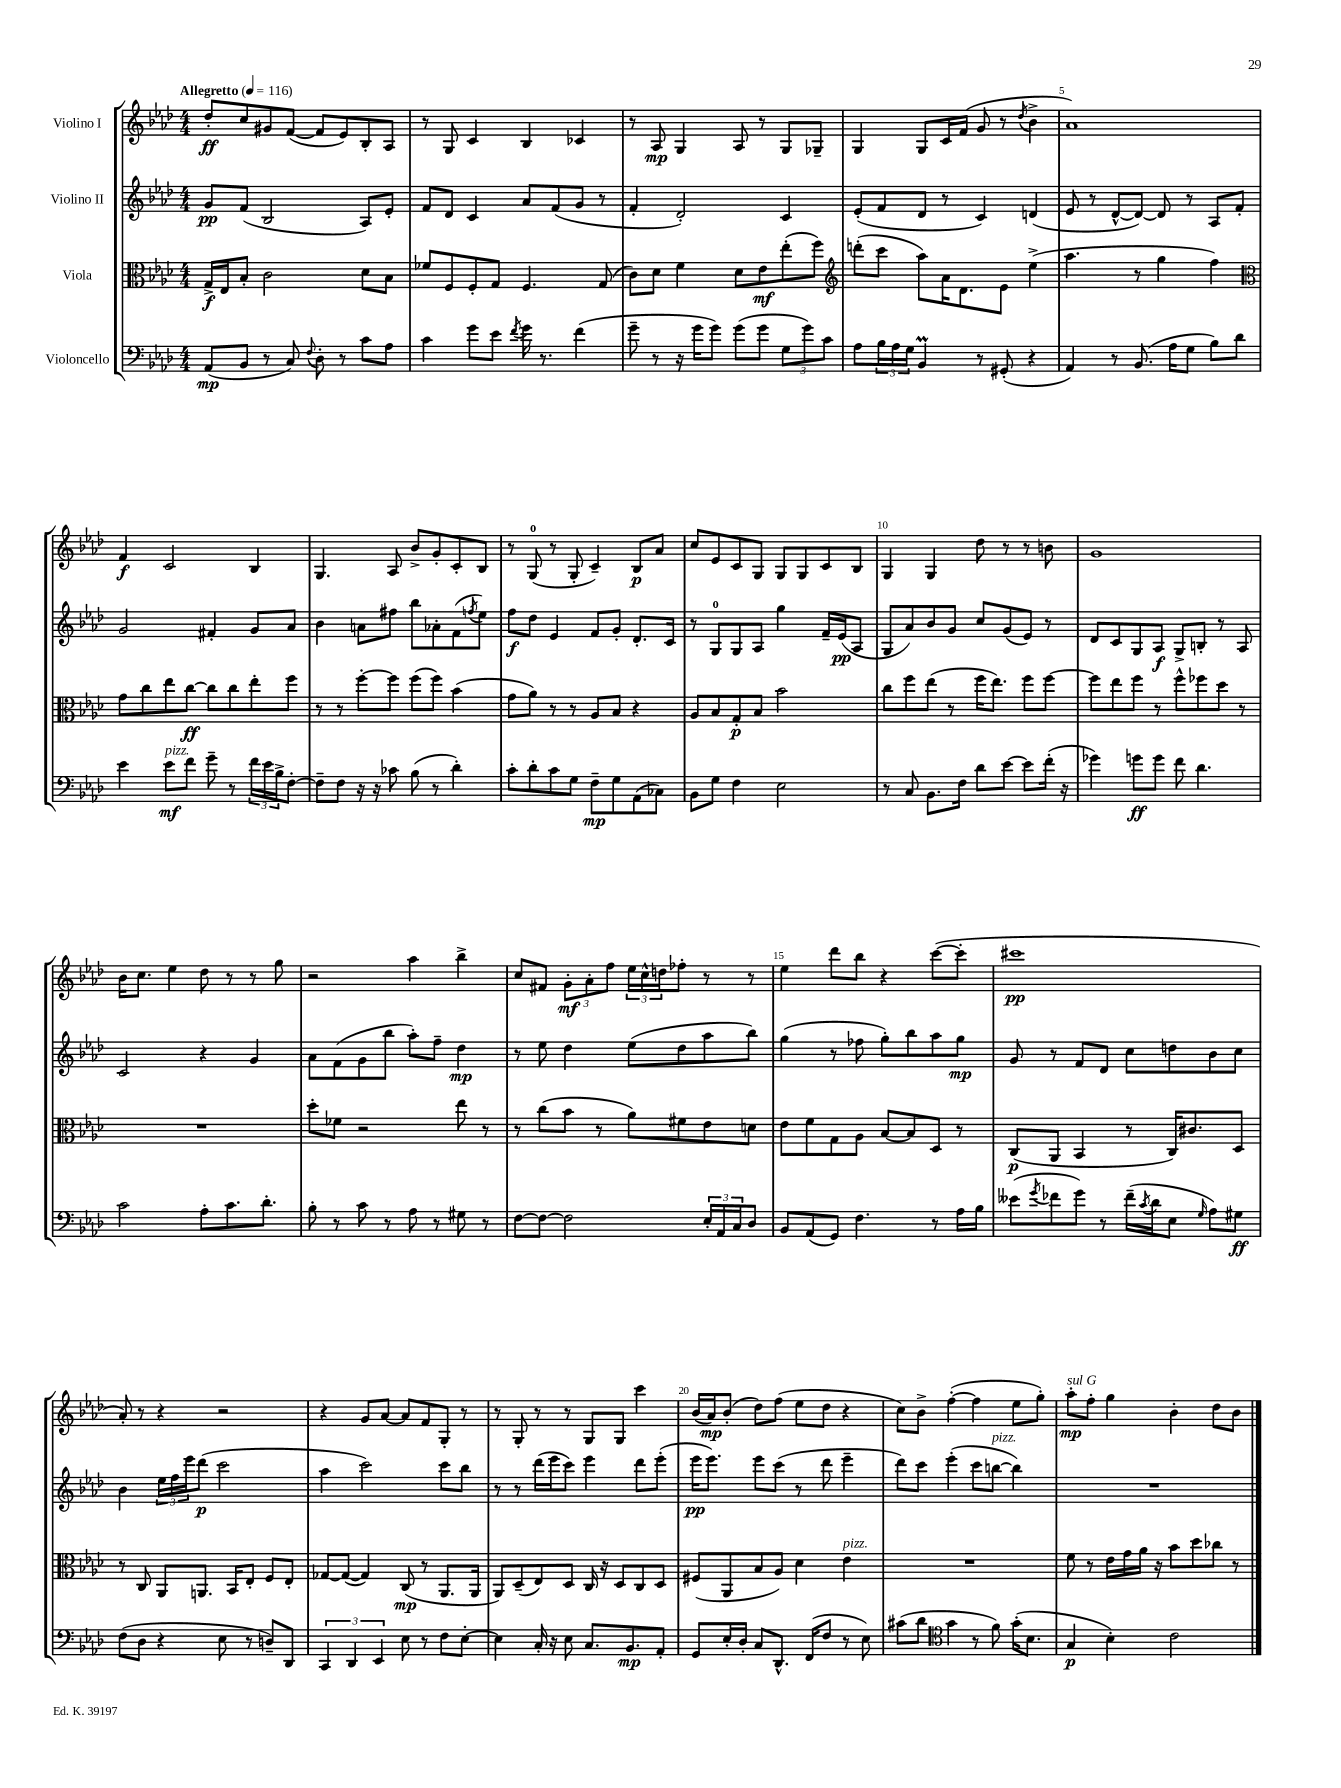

**kern	**kern	**kern	**kern
*staff4	*staff3	*staff2	*staff1
*clefF4	*clefC3	*clefG2	*clefG2
*k[b-e-a-d-]	*k[b-e-a-d-]	*k[b-e-a-d-]	*k[b-e-a-d-]
*M4/4	*M4/4	*M4/4	*M4/4
*MM116	*MM116	*MM116	*MM116
(8AA-	16G^	8g	8dd-'
.	16E-	.	.
8BB-	8B-'	(8f	8cc
8r	2c	2B-	8g#
8C)	.	.	([8f
8qqF	.	.	.
8D-'	.	.	8f]
8r	.	.	8e-)
8c	8d-	8A-)	8B-'
8A-	8B-	8e-'	8A-
=	=	=	=
4c	8f-	8f	8r
.	8F	8d-	8G
8g	8F'	4c	4c
8e-	8G	.	.
8qf	.	.	.
16g	4.F	8a-	4B-
8.r	.	.	.
.	.	(8f	.
(4f	.	8g	4c-
.	(8G	8r	.
=	=	=	=
8g~	8c)	4f'	8r
8r	8d-	.	8A-
16r	4f	2d-')	4G
16g	.	.	.
8g)	.	.	.
(8g	8d-	.	8A-
8g	8e-	.	8r
12G	(8ee-'	4c	8G
12g)	.	.	.
.	8ff)	.	8G-~
12c	.	.	.
=	=	=	=
*	*clefG2	*	*
8A-	(8ddd'	(8e-'	4G
24B-	8ccc	8f	.
24A-	.	.	.
24G	.	.	.
4BB-	8aa-)	8d-	8G
.	16a-	8r	16c
.	8.d-	.	(16f
8r	.	4c)	8g
(8GG#'	8e-	.	8r
.	.	.	8qdd-
4r	(4ee-^	(4d	4b-^
=	=	=	=
4AA-)	4.aa-	8e-	1a-)
.	.	8r	.
8r	.	[8d-^^	.
(8.BB-	8r	8d-_)	.
.	4gg	8d-]	.
16A-	.	.	.
8G	.	8r	.
8B-)	4ff)	8A-	.
8d-	.	8f'	.
=	=	=	=
*	*clefC3	*	*
4e-	8g	2g	4f
.	8cc	.	.
8e-	8ee-	.	2c
8f	[8cc	.	.
8g~	8cc]	4f#'	.
8r	8cc	.	.
24f	8ee-'	8g	4B-
24e-	.	.	.
24B-^	.	.	.
[8F'	8ff	8a-	.
=	=	=	=
8F~]	8r	4b-	4.G
8F	8r	.	.
16r	[8ff'	8a	.
16r	.	.	.
8c-	8ff]	8ff#	8A-
(8B-	(8ff	8bb-	8b-^
8r	8ff)	8a-'	8g'
4d-')	(4b-	(8f	8c'
.	.	8qff	.
.	.	8ee-)	8B-
=	=	=	=
8c'	8g	8ff	8r
8d-'	8a-)	8dd-	(8G
8c	8r	4e-	8r
8G	8r	.	8G'
8F~	8A-	8f	4c~)
8G	8B-	8g'	.
(8AA-	4r	8.d-'	8B-
8C-)	.	.	8a-
.	.	16c	.
=	=	=	=
8BB-	8A-	8r	8cc
8G	8B-	8G	8e-
4F	8G'	8G	8c
.	8B-	8A-	8G
2E-	2b-	4gg	8G
.	.	.	8G
.	.	16f~	8c
.	.	(16e-	.
.	.	8A-	8B-
=	=	=	=
8r	8cc	8G	4G
8C	8ff	8a-)	.
8.BB-	(8ee-	8b-	4G
.	8r	8g	.
16F	.	.	.
8d-	16ff	8cc	8dd-
.	8.ee-)	.	.
[8e-	.	(8g	8r
8e-]	8ff	8e-)	8r
(16f'	[8ff	8r	8b
16r	.	.	.
=	=	=	=
4g-)	8ff]	8d-	1g
.	8ee-	8c	.
8g	8ff	8G	.
8g	8r	8A-	.
8f	8ff^^	8G^	.
4.d-	8ff-	8B'	.
.	8dd-	8r	.
.	8r	8A-	.
=	=	=	=
2c	1r	2c	16b-
.	.	.	8.cc
.	.	.	4ee-
8A-'	.	4r	8dd-
8.c	.	.	8r
.	.	4g	8r
8.d-'	.	.	.
.	.	.	8gg
=	=	=	=
8B-'	8dd-'	8a-	2r
8r	8f-	(8f	.
8c	2r	8g	.
8r	.	8bb-	.
8A-	.	8aa-')	4aa-
8r	.	8ff~	.
8G#	8ee-	4dd-	4bb-^
8r	8r	.	.
=	=	=	=
[8F	8r	8r	8cc
8F_	(8cc	8ee-	8f#
2F]	8b-	4dd-	12g'
.	.	.	12a-'
.	8r	.	.
.	.	.	12ff
.	8a-)	(8ee-	24ee-
.	.	.	24cc^^
.	.	.	24dd
.	8f#	8dd-	8ff-'
24E-'	8e-	8aa-	8r
24AA-	.	.	.
24C	.	.	.
8D-	8d	8bb-)	8r
=	=	=	=
8BB-	8e-	(4gg	4ee-
(8AA-	8f	.	.
8GG)	8G	8r	8ddd-
4.F	8A-	8ff-	8bb-
.	[8B-	8gg')	4r
.	8B-]	8bb-	.
8r	8D-	8aa-	([8ccc
16A-	8r	8gg	8ccc']
16B-	.	.	.
=	=	=	=
(8e--	(8C	8g	1ccc#
8qg	.	.	.
8f-	8AA-	8r	.
8g)	4BB-	8f	.
8r	.	8d-	.
(16f-~	8r	8cc	.
8qc	.	.	.
16d-	.	.	.
8E-	16C)	8dd	.
.	8.c#	.	.
16qqG	.	.	.
8A-)	.	8b-	.
8G#	8D-	8cc	.
=	=	=	=
(8F	8r	4b-	8a-')
8D-	8C	.	8r
4r	8AA-	24ee-	4r
.	.	24ff	.
.	.	24eee-	.
.	8.AA	(8ddd-	.
8E-	.	2ccc	2r
.	16BB-	.	.
8r	8E-'	.	.
8D~)	8F	.	.
8DD-	8E-'	.	.
=	=	=	=
6CC	[8G-	4aa-	4r
.	(8G-_	.	.
6DD-	.	.	.
.	4G-])	2ccc)	8g
6EE-	.	.	.
.	.	.	[8a-
8E-	(8C	.	8a-]
8r	8r	.	8f
8F	8.AA-	8ccc	8G'
[8E-'	.	8bb-	8r
.	16AA-	.	.
=	=	=	=
4E-]	8AA-)	8r	8r
.	(8D-~	8r	8G'
16C'	8E-)	(16ddd-	8r
16r	.	16eee-	.
8E-	8D-	8ccc)	8r
8.C	16C	4eee-	8G
.	16r	.	.
.	8D-	.	8G
8.BB-	.	.	.
.	8C	8ddd-	4ccc
8AA-'	8D-	(8eee-'	.
=	=	=	=
8GG	(8F#	16eee-	(16b-
.	.	8.eee-)	16a-)
16E-'	8AA-	.	(8b-'
16D-'	.	.	.
8C	8B-	8eee-	8dd-)
8.DD-^^	8A-)	(8ccc	(8ff
.	4d-	8r	8ee-
(16FF	.	.	.
8F	.	8ddd-	8dd-
8r	4e-	4eee-~	4r
8E-)	.	.	.
=	=	=	=
(8c#	1r	8ddd-)	8cc)
8d-	.	8ccc	8b-^
*clefC4	*	*	*
4g	.	(4eee-'	([4ff'
8r	.	8ccc	4ff]
8f)	.	[8bb	.
(16g'	.	4bb])	8ee-
8.B-	.	.	.
.	.	.	8gg')
=	=	=	=
4G	8f	1r	8aa-'
.	8r	.	8ff'
4B-')	16e-	.	4gg
.	16g	.	.
.	16a-	.	.
.	16r	.	.
2c	8b-	.	4b-'
.	8dd-	.	.
.	8cc-	.	8dd-
.	8r	.	8b-
==	==	==	==
*-	*-	*-	*-
